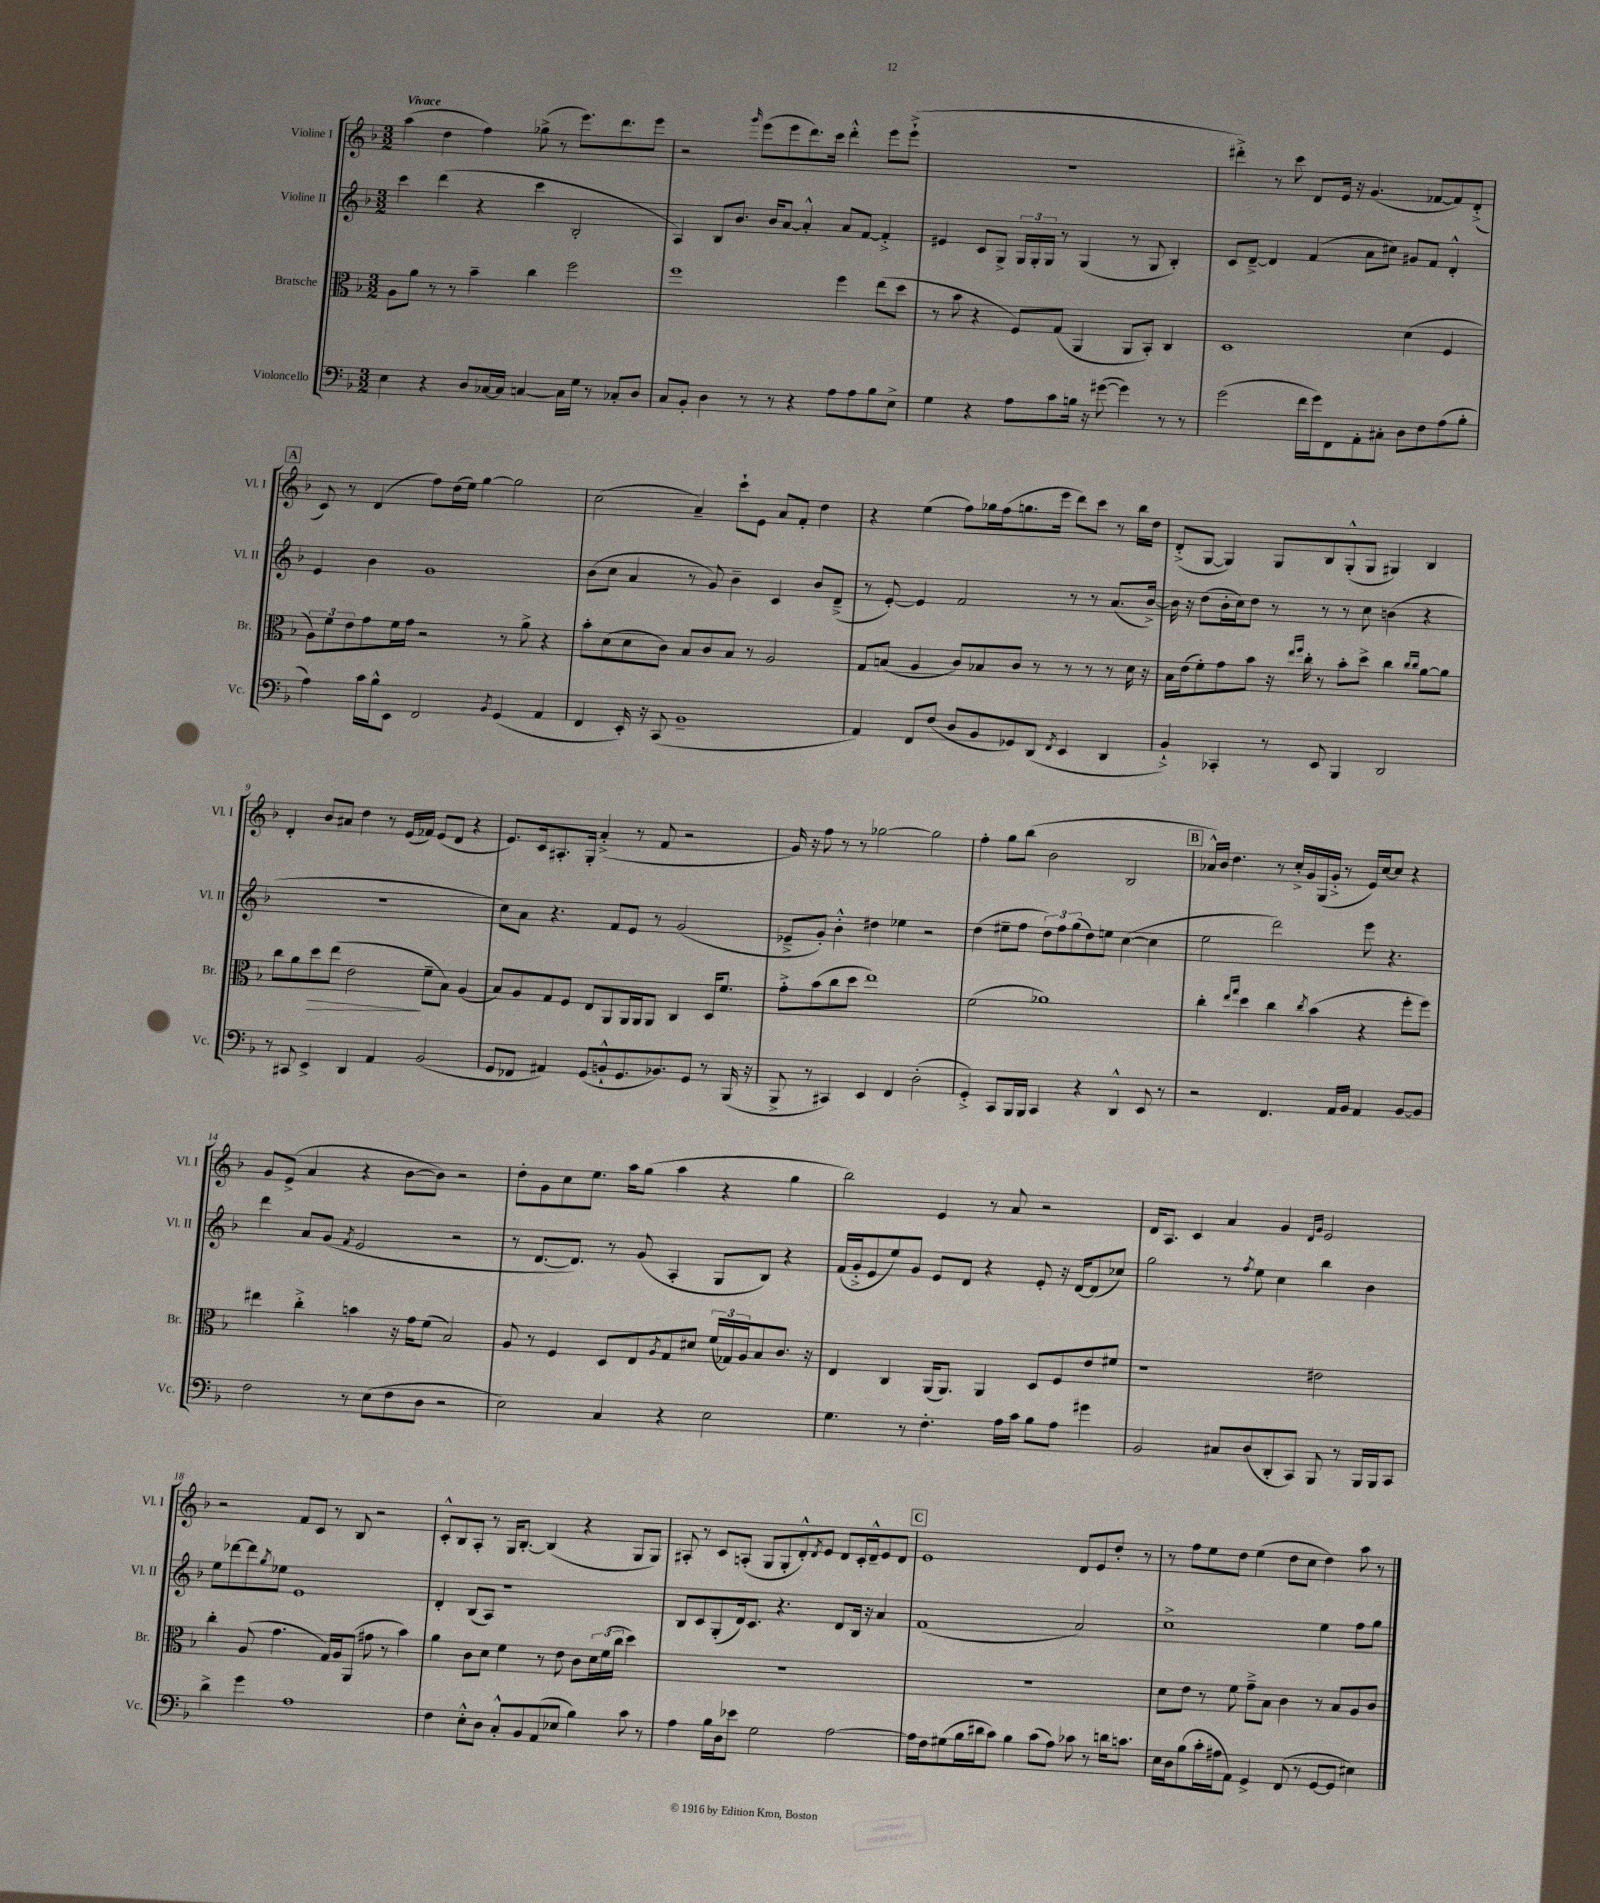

**kern	**kern	**dynam	**kern	**kern
*part4	*part3	*part3	*part2	*part1
*staff4	*staff3	*staff3	*staff2	*staff1
*I"Violoncello	*I"Bratsche	*	*I"Violine II	*I"Violine I
*I'Vc.	*I'Br.	*	*I'Vl. II	*I'Vl. I
*clefF4	*clefC3	*	*clefG2	*clefG2
*k[b-]	*k[b-]	*	*k[b-]	*k[b-]
*M3/2	*M3/2	*	*M3/2	*M3/2
=1	=1	=1	=1	=1
!	!	!	!	!LO:TX:a:B:t=Vivace
4E\	8A\L	.	4ccc\	(4aa\
.	8a\J	.	.	.
4r	8r	.	(4ddd\	4dd\
.	8r	.	.	.
8D/L	4b-~\	.	4r	4ff\)
[16C-X/L	.	.	.	.
16C-/JJ]	.	.	.	.
[4Cn/	4cc\	.	4ccc\	(8gg-X^\
.	.	.	.	8r
16C\LL]	2ff\	.	2B-'/	8.eee\L)
16G\JJ	.	.	.	.
8r	.	.	.	.
.	.	.	.	8.ddd\
8C-X'/L	.	.	.	.
8D/J	.	.	.	8eee\J
=2	=2	=2	=2	=2
8C/L	1ff	.	4A/)	2r
8BB-'/J	.	.	.	.
4D\	.	.	8B-/L	.
.	.	.	8.b-/J	.
.	.	.	.	16qqggg/
8r	.	.	.	(8eee\L
.	.	.	16b-/KL	.
8r	.	.	[8a/J	8eee\
4r	.	.	4a'^^/]	8.ddd\)
.	.	.	.	16ccc\Jk
8A\L	4ff\	.	8a/L	4ddd'^^\
8A\	.	.	[8f/J	.
8B-\	(8ee\L	.	4f'^/]	8eee\L
8E^\J	8dd\J	.	.	(8eee`^\J
=3	=3	=3	=3	=3
4G\	8r	.	4e#X/	1.r
.	8b-\	.	.	.
4r	4r	.	8c/L	.
.	.	.	8G^/J	.
8A\L	8F/L)	.	24G/LL	.
.	.	.	24G'/	.
.	.	.	24G/JJ	.
8c\	(8G/J	.	8r	.
16Bn\Jk	4AA/	.	(4G/	.
16r	.	.	.	.
([8g#X\	.	.	.	.
4g#\])	8AA/L	.	8r	.
.	8BB-'/J)	.	8G/	.
8r	4C/	.	4B-'/)	.
8r	.	.	.	.
=4	=4	=4	=4	=4
(2g\	1D	.	8c/L	4ddd#X'^\)
.	.	.	[8d~^/J	.
.	.	.	4d/]	8r
.	.	.	.	8ccc\
16f\LL	.	.	(4f/	8d/L
16g\J)	.	.	.	.
8FF\	.	.	.	16e/Jk
.	.	.	.	16r
8AA'\	.	.	8a\L	(4.g/
8C#X'\J	.	.	8cc#X\J)	.
8D\L	(4d\	.	8g#X/L	.
8F\	.	.	8f/J	[8f-X/L
(8A\	4F/	.	4d'^^/	8f-/])
8B-'\J	.	.	.	(8d'^/J
!!LO:LB:g=z
!!LO:REH:place=s1:t=A
=5	=5	=5	=5	=5
4A\)	12A\L)	.	4e/	8c/)
.	12f\	.	.	.
.	.	.	.	8r
.	12e\	.	.	.
16c\LL	8g\	.	4b-\	(4d/
16B-^^\J	.	.	.	.
8EE\J	16f\L	.	.	.
.	16g\JJ	.	.	.
2FF/	2r	.	1g	8ff\L)
.	.	.	.	(16dd\L
.	.	.	.	16ee\JJ)
.	.	.	.	[4gg\
8qBB-/	.	.	.	.
(4GG/	8r	.	.	2gg\]
.	8a^\	.	.	.
4AA/	4r	.	.	.
=6	=6	=6	=6	=6
4FF/	8b-'\L	.	(8b-\L	(2cc\
.	(8d\	.	8cc\J	.
16EE'/)	8d\	.	4a/	.
16r	.	.	.	.
(8CC/	8c\J)	.	.	.
1BB-~	8B-/L	.	8r	4a~/)
.	8c/	.	8g/)	.
.	8B-/J	.	4b-~\	8ccc`\L
.	8r	.	.	8e\J
.	2A/	.	4c/	8a/L
.	.	.	.	8f'/J
.	.	.	8b-/L	4dd\
.	.	.	(8d~^/J	.
=7	=7	=7	=7	=7
4AA/)	8G/L	.	8r	4r
.	(8Bn/J	.	[8e'/)	.
8FF/L	4A/	.	4e/]	(4ee\
(8F/J	.	.	.	.
8D/L	8c/L)	.	2f/	8ff\L)
8BB-/	8B-X/	.	.	16gg-X\L
.	.	.	.	(16ff\J
8GG-X/)	8c/J	.	.	8.ggn\
(8DD/J	8r	.	.	.
.	.	.	.	16eee\Jk
8qFF/	.	.	.	.
4EE/	8r	.	8r	8ddd\L)
.	8r	.	8r	8ccc\J
4DD/	8r	.	(8.a/L	8r
.	16d\	.	.	16bb-\LL
.	16r	.	[16b-^/Jk)	16dd\JJ
=8	=8	=8	=8	=8
4BB-`^/)	16B-\LL	.	16b-\]	(8d'^/L
.	(16e\J	.	16r	.
.	8f'\)	.	(8dd\L	[8G/J
4CC-X'/	8g\	.	16b-'\L	4G/])
.	.	.	16cc\J)	.
.	8b-\J	.	8dd\J	.
8r	16r	.	8r	8G/L
.	16qqee/LL	.	.	.
.	16qqff/JJ	.	.	.
.	16cc'\	.	.	.
8EE/	8r	.	8r	8B-/
4BBB-/	8b-'\L	.	8r	(8G'^^/
.	8dd^\J	.	8cc\	8G/J
2DD/	4cc\	.	(4bn\	4G#X/)
.	16qqcc/LL	.	.	.
.	16qqcc/JJ	.	.	.
.	[8a\L	.	4r	4B-/
.	8a\J]	.	.	.
!!LO:LB:g=z
=9	=9	=9	=9	=9
8r	8cc\L	.	1.r	4d'/
8CC#X/	8a\	.	.	.
!	!	!LO:HP:b	!	!
4EE^/	8dd\	>	.	8b-/L
.	(8ee\J	.	.	8a#X/J
4DD/	2e\	.	.	4dd\
4AA/	.	.	.	8r
.	.	.	.	(16e/LL
.	.	.	.	16f-X/JJ)
(2BB-/	8f~\L	]	.	(8e/L
.	8B-\J)	.	.	8d/J
.	(4A/	.	.	4r
=10	=10	=10	=10	=10
8GG/L	8B-/L)	.	8cc\L)	8.e/L)
8FF-X/J	8A/	.	8a\J	.
.	.	.	.	16c/k
4AA#X/)	8G/	.	4.r	8.A#X'/
.	8F/J	.	.	.
.	.	.	.	16G'/Jk
(8GG/L	8E/L	.	.	(4a'^/
8BBn`^^/	8AA/	.	8f/L	.
8.GG/	16AA/L	.	8e/J	8r
.	16AA/J	.	.	.
.	8AA/J	.	8r	8f/
8.BB-X/)	.	.	.	.
.	4C/	.	(2g/	2r
8GG/J	.	.	.	.
8r	16D/KL	.	.	.
.	8.f/J	.	.	.
(16BBB-/	.	.	.	.
16r	.	.	.	.
=11	=11	=11	=11	=11
8BBB-^/	8g'^\L	.	8e-X~^/L	16g/)
.	.	.	.	16r
8r	(8b-\	.	8g'/J)	8ff\
4CC#X/)	8cc\	.	4b-'^^\	8r
.	8dd\J	.	.	8r
4EE/	1ee)	.	4dd#X\	[2gg-X\
4FF/	.	.	4ee-X\	.
(2D'\	.	.	2r	2gg-\]
=12	=12	=12	=12	=12
4GG'^/)	(2f\	.	(4dd\	4ff'\
8CC/L	.	.	8ee#X~\L	8gg\L
16BBB-/L	.	.	8ff\J	(8bb-\J
16BBB-/JJ	.	.	.	.
4CC/	1a-X)	.	12dd\L)	2b-\
.	.	.	12ff\	.
.	.	.	(12gg\	.
4r	.	.	8dd\)	.
.	.	.	8een\J	.
4DD^^/	.	.	([4cc\	2B-/
8EE/	.	.	4cc\]	.
8r	.	.	.	.
!!LO:REH:place=s1:t=B
=13	=13	=13	=13	=13
2r	4cc'\	.	2ee\	16a-X^^/LL)
.	.	.	.	16b-/JJ
.	.	.	.	4.dd\
.	16qqee/LL	.	.	.
.	16qqgg/JJ	.	.	.
.	4dd\	.	.	.
4.FF/	4cc\	.	2ddd\)	8r
.	.	.	.	16cc'^/LL
.	.	.	.	16g/
.	8qcc/	.	.	.
.	(4b-\	.	.	(16G/
.	.	.	.	16g'^/JJ
16AA/LL	.	.	.	8r
16BB-/JJ	.	.	.	.
4AA/	4r	.	8eee\	16e/LL)
.	.	.	.	[16cc/J
.	.	.	4.r	8cc/J]
[8BB-/L	8ff'\L	.	.	4r
8BB-/J]	8ff\J)	.	.	.
!!LO:LB:g=z
=14	=14	=14	=14	=14
2F\	4ee#X\	.	4ddd\	8g/L
.	.	.	.	(8e^/J
.	4cc'^\	.	8a/L	4a/
.	.	.	(8g/J	.
.	.	.	8qf/	.
8r	4bn\	.	2e/	4r
(8E\L	.	.	.	.
8F\	16r	.	.	[8b-\L
.	16g\KL	.	.	.
8D\J	(8f\J	.	.	8b-\J])
2r	2B-/)	.	2r	2r
=15	=15	=15	=15	=15
2E\)	8A/	.	8r	8dd'\L
.	8r	.	[8.d/L	8g\
.	4F/	.	.	8cc\
.	.	.	8.d/J])	.
.	.	.	.	8.ee\J
4C/	8D/L	.	8r	.
.	.	.	.	16aa\KL
.	8E/	.	(8g/	(8gg\J
.	8qA/	.	.	.
4r	8G/	.	4A'/	4aa\
.	8d#X/J	.	.	.
2E\	(24f/LL	.	8G/L	4r
.	24G-X/)	.	.	.
.	24A/J	.	.	.
.	8B-/	.	8B-/J)	.
.	8.c/J	.	4r	4gg\
.	16r	.	.	.
=16	=16	=16	=16	=16
4.G\	4E/	.	(16f/LL	2bb-\)
.	.	.	16g'^/J	.
.	.	.	8e/	.
.	4C/	.	8ee/)	.
8r	.	.	8g/J	.
4.F'\	(16AA/KL	.	8e/L	4e/
.	8.AA/J)	.	.	.
.	.	.	8d/J	.
.	4AA/	.	4r	8r
16A\LL	.	.	.	8a/
16c\JJ	.	.	.	.
8B-\L	8D/L	.	8e'/	2r
8A\J	8F/	.	16r	.
.	.	.	[16d/KL	.
4g#X\	8e/	.	(8d/]	.
.	8f#X/J	.	8cc-X/J)	.
=17	=17	=17	=17	=17
2BB-/	1r	.	2gg\	16d/KL
.	.	.	.	8.A/J
.	.	.	.	4c/
8C#X/L	.	.	8r	4a/
.	.	.	8qff/	.
(8D/	.	.	8ee\	.
8DD'/	.	.	4cc\	4g/
8CC/J)	.	.	.	.
.	.	.	.	16qqd/LL
.	.	.	.	16qqg/JJ
8BBB-/	2e#X\	.	4bb-\	2e/
8r	.	.	.	.
16BBB-/LL	.	.	4b-\	.
16BBB-/J	.	.	.	.
8CC/J	.	.	.	.
!!LO:LB:g=z
=18	=18	=18	=18	=18
4d^\	4cc'\	.	8ee\L	2r
.	.	.	[8ddd-X\	.
4g\	(8A/	.	8ddd-\]	.
.	.	.	8qgg/	.
.	4.g\	.	8ee-X\J	.
1A	.	.	1e	8f/L
.	.	.	.	8c/J
.	16G/LL)	.	.	8r
.	16A/J	.	.	.
.	(8AA/J	.	.	8B-/
.	8g#X\	.	.	2r
.	8r	.	.	.
.	4b-\)	.	.	.
=19	=19	=19	=19	=19
4F\	4a\	.	4d'/	8c'^^/L
.	.	.	.	8B-/
8E'^^\L	8c\L	.	(8B-/L	8A'/J
8D\J	8d\J	.	8A/J)	8r
8C'^^/L	4f\	.	1r	16G/KL
.	.	.	.	[8.B-'/J
8BB-/	.	.	.	.
(8AA/	8r	.	.	(4B-/]
8E-X/J	8e\	.	.	.
4B-\)	8c\L	.	.	4r
.	24d\L	.	.	.
.	(24f\	.	.	.
.	24cc\JJ	.	.	.
8c\	4dd\)	.	.	8G/L
8r	.	.	.	8G/J)
=20	=20	=20	=20	=20
4A\	1.r	.	8B-/L	8A#X'/
.	.	.	8c/	8r
16B-\LL	.	.	(8G'/	8c/L
16D\J	.	.	.	.
8e-X\J	.	.	16d/k)	(8An'/J
.	.	.	8.c/J	.
2G\	.	.	.	8G/L
.	.	.	4.r	8G'/
.	.	.	.	8d'^^/)
.	.	.	.	8qd/
.	.	.	.	8e/J
[2A\	.	.	8d/L	8d/L
.	.	.	16B-/Jk	16c'/L
.	.	.	16r	16d~^^/J
.	.	.	4a/	8e/
.	.	.	.	8d/J
!!LO:REH:place=s1:t=C
=21	=21	=21	=21	=21
16A\LL]	1.r	.	(1f	1e
16F\J	.	.	.	.
(8G#X\	.	.	.	.
16B-\L	.	.	.	.
16d#X\J	.	.	.	.
8c\J)	.	.	.	.
4B-\	.	.	.	.
(8c\L	.	.	.	.
8A\J)	.	.	.	.
8c-X\	.	.	2a/)	8d/L
8r	.	.	.	8e/
16dn\KL	.	.	.	8dd'/J
8.cn\J	.	.	.	.
.	.	.	.	8r
=22	=22	=22	=22	=22
16E\LL	8d\L	.	1cc^	8r
16D\J	.	.	.	.
(8B-\	8e\J	.	.	8ff\L
16c'\L	8r	.	.	8ee\
16A#X\J	.	.	.	.
8AA\J)	8f\	.	.	8dd\J
4GG^/	8g~^\L	.	.	(4ee\
.	8B-\J	.	.	.
(8FF/	4c\	.	.	8dd\L
8r	.	.	.	8cc\J
[8GG/L	8r	.	4ee\	4dd\)
8GG/J]	8B-/L	.	.	.
4E#X\)	8A/	.	8ff\L	8aa\
.	8c/J	.	8gg\J	8r
==	==	==	==	==
*-	*-	*-	*-	*-
